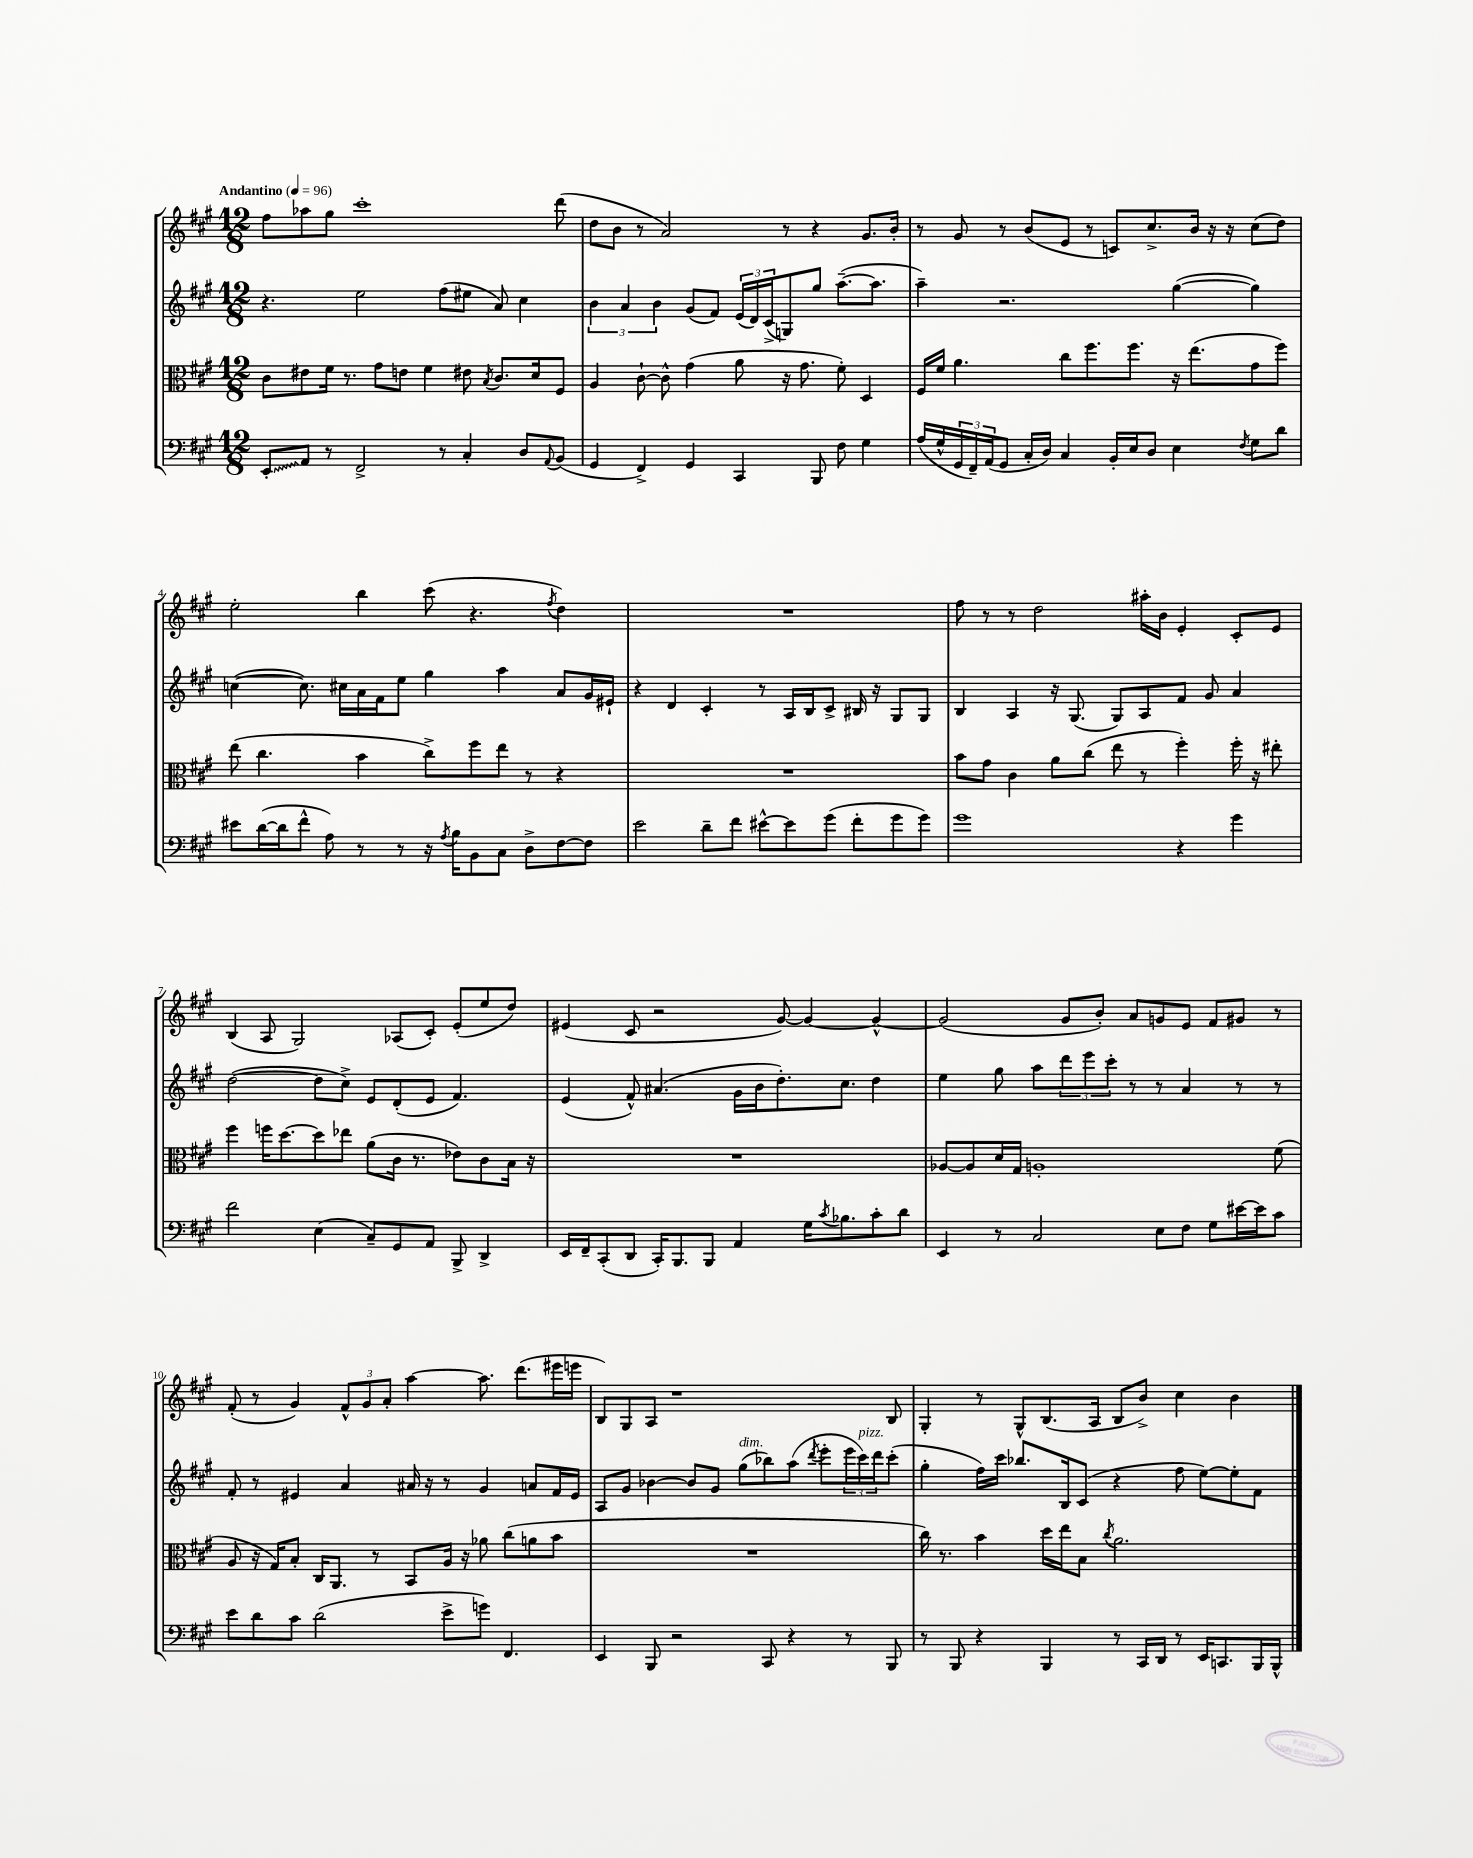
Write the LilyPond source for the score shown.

<<
\new StaffGroup <<
\new Staff = "s0" {
    \clef treble \key a \major \numericTimeSignature \time 12/8 \tempo "Andantino" 4 = 96
    fis''8 aes''8 gis''8 cis'''1-. d'''8( |
    d''8 b'8 r8 a'2) r8 r4 gis'8. b'16-. |
    r8 gis'8 r8 b'8( e'8 r8 c'8) cis''8.-> b'16 r16 r16 cis''8( d''8) |
    e''2-. b''4 cis'''8( r4. \acciaccatura { fis''8 } d''4) |
    R1. |
    fis''8 r8 r8 d''2 ais''16-. b'16 e'4-. cis'8-. e'8 |
    b4( a8 gis2) aes8( cis'8-.) e'8-.( e''8 d''8) |
    eis'4( cis'8 r2 gis'8~) gis'4~ gis'4~-^ |
    gis'2( gis'8 b'8-.) a'8 g'8 e'8 fis'8 gis'8 r8 |
    fis'8-.( r8 gis'4) \tuplet 3/2 { fis'8-^ gis'8 a'8-. } a''4~ a''8. d'''8.( eis'''16 e'''16 |
    b8) gis8 a8 r1 b8 |
    gis4-. r8 gis8-^ b8.( a16 b8 b'8->) cis''4 b'4 \bar "|." |
}
\new Staff = "s1" {
    \clef treble \key a \major \numericTimeSignature \time 12/8
    r4. e''2 fis''8( eis''8 a'8) cis''4 |
    \tuplet 3/2 { b'4 a'4 b'4 } gis'8( fis'8) \tuplet 3/2 { e'16( d'16) cis'16->( } g8) gis''8 a''8.~--( a''8. |
    a''4--) r2. gis''4~( gis''4) |
    c''4~( c''8.) cis''16 a'16 fis'16 e''8 gis''4 a''4 a'8 gis'16 eis'16-! |
    r4 d'4 cis'4-. r8 a16 b16 cis'8-> bis16 r16 gis8 gis8 |
    b4 a4 r16 gis8.( gis8) a8 fis'8 gis'8 a'4 |
    d''2~( d''8 cis''8->) e'8 d'8-.( e'8 fis'4.) |
    e'4( fis'8-^) ais'4.( gis'16 b'16 d''8.-.) cis''8. d''4 |
    e''4 gis''8 a''8 \tuplet 3/2 { d'''8 e'''8 cis'''8-. } r8 r8 a'4 r8 r8 |
    fis'8-. r8 eis'4 a'4 ais'16 r16 r8 gis'4 a'8 fis'16 eis'16 |
    a8 gis'8 bes'4~ bes'8 gis'8 gis''8^\markup { \italic "dim." }( bes''8) a''8( \acciaccatura { d'''8 } e'''8-. \tuplet 3/2 { e'''16 cis'''16^\markup { \italic "pizz." }) d'''16 } cis'''8-.( |
    gis''4-. fis''16) cis'''16 bes''8. b16 cis'8( r4 fis''8 e''8~) e''8-. fis'8 \bar "|." |
}
\new Staff = "s2" {
    \clef alto \key a \major \numericTimeSignature \time 12/8
    cis'8 eis'8 fis'16 r8. gis'8 e'8 fis'4 eis'8 \acciaccatura { b8 } cis'8. d'16 fis8 |
    a4 cis'8~-! cis'8-^ gis'4( a'8 r16 gis'8. fis'8-.) d4 |
    fis16 fis'16 a'4. cis''8 fis''8. fis''8. r16 e''8.( gis'8 fis''8) |
    e''8( cis''4. b'4 cis''8->) fis''8 e''8 r8 r4 |
    R1. |
    b'8 gis'8 cis'4 a'8 cis''8( e''8 r8 fis''4-.) fis''16-. r16 eis''8-. |
    fis''4 f''16 d''8.~ d''8 ees''8 a'8( cis'16 r8. ees'8) cis'8 b16 r16 |
    R1. |
    aes8~ aes8 d'16 gis16 a1-. fis'8( |
    a8 r16 gis16) b8-. cis16 a,8. r8 b,8 a16 r16 aes'8 cis''8( a'8 b'8 |
    R1. |
    cis''16) r8. b'4 d''16 e''16 b8 \acciaccatura { cis''8 } a'2. \bar "|." |
}
\new Staff = "s3" {
    \clef bass \key a \major \numericTimeSignature \time 12/8
    \once \override Glissando.style = #'zigzag e,8-.\glissando a,8 r8 fis,2-> r8 cis4-. d8 \appoggiatura { a,8 } b,8( |
    gis,4 fis,4->) gis,4 cis,4 b,,8 fis8 gis4 |
    a16( gis16-^ \tuplet 3/2 { gis,16 fis,16--) a,16( } gis,8 cis16-. d16) cis4 b,16-. e16 d8 e4 \acciaccatura { fis8 } gis8 d'8 |
    eis'8 d'16~( d'16 fis'8-^ a8) r8 r8 r16 \acciaccatura { a8 } b16 b,8 cis8 d8-> fis8~ fis8 |
    e'2 d'8-- fis'8 eis'8~-^ eis'8 gis'8( fis'8-. gis'8 gis'8) |
    gis'1 r4 gis'4 |
    fis'2 e4( cis8--) gis,8 a,8 b,,8-> d,4-> |
    e,16 fis,16-- cis,8-.( d,8 cis,16-.) b,,8. b,,8 a,4 gis16 \acciaccatura { cis'8 } bes8. cis'8-. d'8 |
    e,4 r8 cis2 e8 fis8 gis8 eis'16~ eis'16 cis'8 |
    e'8 d'8 cis'8 d'2( e'8-> g'8) fis,4. |
    e,4 b,,8 r2 cis,8 r4 r8 b,,8 |
    r8 b,,8 r4 b,,4 r8 cis,16 d,16 r8 e,16 c,8. b,,16 b,,16-^ \bar "|." |
}
>>
>>
